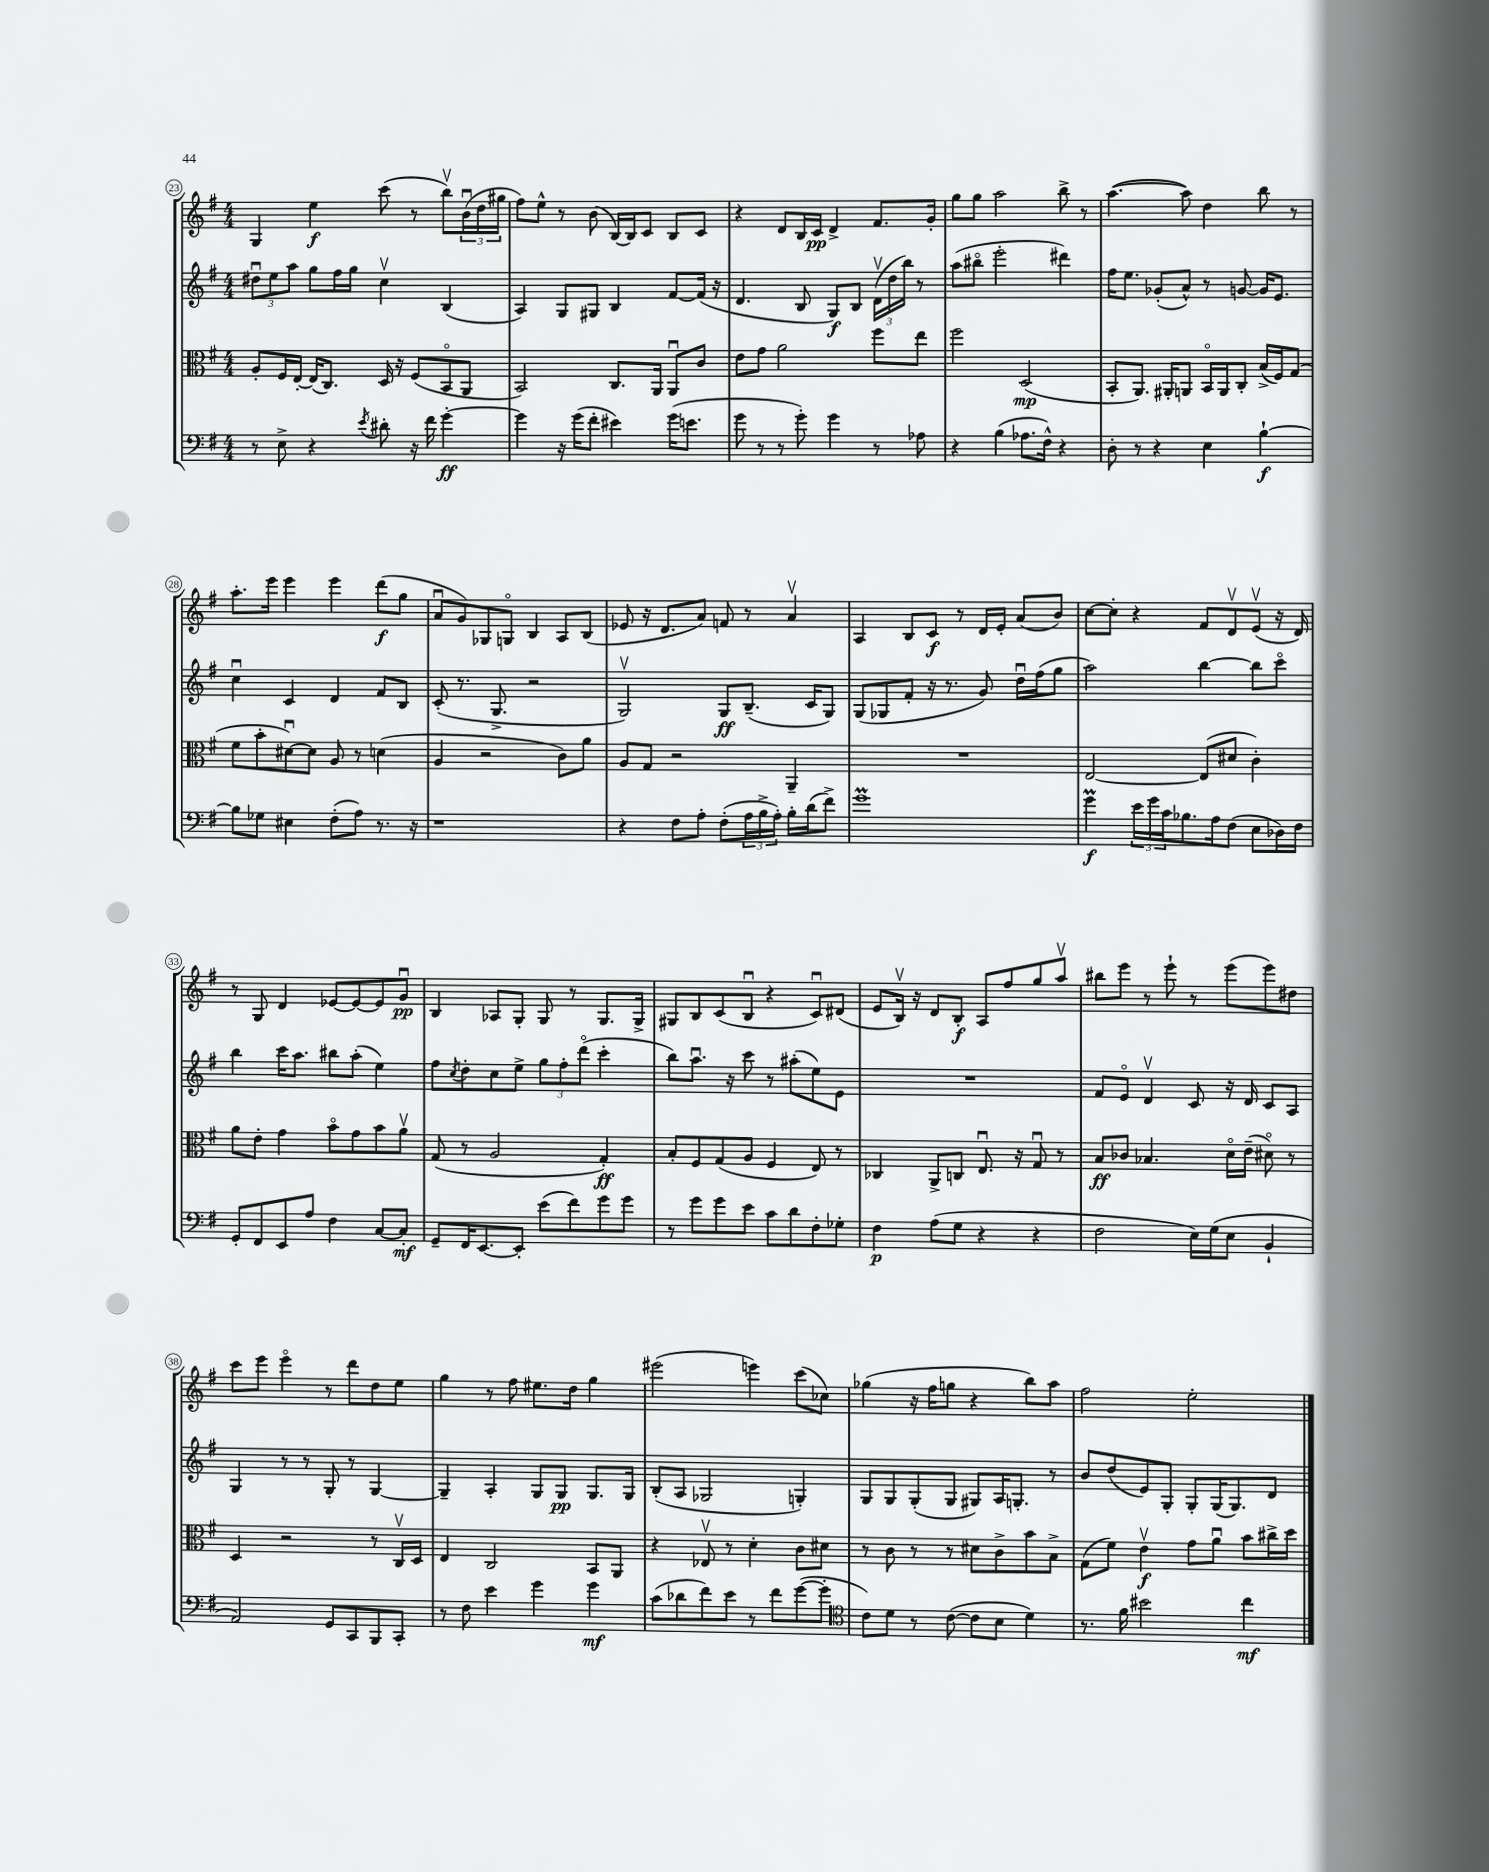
<<
\new StaffGroup <<
\new Staff = "s0" {
    \clef treble \key g \major \numericTimeSignature \time 4/4
    g4 e''4\f c'''8( r8 b''8\upbow) \tuplet 3/2 { b'16\downbow( d''16 gis''16 } |
    fis''8) e''8-^ r8 b'8( b16~) b16 c'8 b8 c'8 |
    r4 d'8 b16 c'16\pp d'4-> fis'8. g'16-. |
    g''8 g''8 a''2 b''8-> r8 |
    a''4.~( a''8) d''4 b''8 r8 |
    a''8.-. e'''16 e'''4 e'''4 d'''8\f( g''8 |
    a'8\downbow g'8) ges8 g8\flageolet b4 a8 b8( |
    ees'8 r16 d'8. a'8) f'8 r8 a'4\upbow |
    a4 b8 c'8\f r8 d'16 e'16-. a'8( b'8) |
    c''8~ c''8-. r4 fis'8 d'8\upbow e'8\upbow( r16 d'16) |
    r8 g8 d'4 ees'8~ ees'8~ ees'8 g'8\downbow\pp |
    b4 aes8 g8-. g8 r8 g8. g16-> |
    gis8 b8 c'8( b8\downbow r4 c'8\downbow) dis'8( |
    e'8 b16\upbow) r16 d'8 b8-.\f a8 fis''8 g''8 a''8\upbow |
    bis''8 e'''8 r8 e'''8-! r8 e'''8( e'''8) dis''8 |
    c'''8 e'''8 e'''4\flageolet r8 d'''8 d''8 e''8 |
    g''4 r8 fis''8 eis''8. d''16 g''4 |
    eis'''2( e'''4) c'''8( ces''8) |
    ges''4( r16 fis''16 g''8 r4 b''8) a''8 |
    fis''2 e''2-. \bar "|." |
}
\new Staff = "s1" {
    \clef treble \key g \major \numericTimeSignature \time 4/4
    \tuplet 3/2 { dis''8\downbow e''8 a''8 } g''8 fis''16 g''16 c''4\upbow b4( |
    a4) g8 gis8 b4 fis'8~ fis'16( r16 |
    d'4. b8 g8\f) b8 \tuplet 3/2 { d'16\upbow( d''16 b''16) } r8 |
    a''8( bis''8\flageolet e'''2-. dis'''4) |
    fis''16 e''8. ges'8-.( a'8-^) r8 g'8~ g'16 e'8. |
    c''4\downbow c'4 d'4 fis'8 b8 |
    c'8-.( r8. g8.-> r2 |
    g2\upbow) g8\ff b8.--( c'16 g8) |
    g8( ges8 fis'8-. r16 r8. g'8) d''16\downbow fis''16( g''8 |
    a''2) b''4~ b''8 c'''8\flageolet |
    b''4 c'''16 a''8. bis''8 a''8-.( e''4) |
    fis''8 \acciaccatura { c''8 } d''8-. c''8 e''8-> \tuplet 3/2 { g''8 fis''8-. d'''8\flageolet( } c'''4-. |
    b''8) a''8.\downbow r16 c'''8 r8 ais''8-.( e''8) e'8 |
    R1 |
    fis'8 e'8\flageolet d'4\upbow c'8 r16 d'16 c'8 a8 |
    g4 r8 r8 g8-. r8 g4~ |
    g4-- a4-. g8 g8\pp g8. g16 |
    b8-.( a8 ges2 g4-.) |
    g8 g8 g8-.( g8 gis8) a16 g8.-. r8 |
    b'8 d''8( e'8) g8-. g8-. g16( g8.) d'8 \bar "|." |
}
\new Staff = "s2" {
    \clef alto \key g \major \numericTimeSignature \time 4/4
    a8-. fis16 e16~-. e16( c8.) d16 r16 fis8( b,8\flageolet a,8 |
    b,2) c8. a,16 a,8\downbow c'8 |
    e'8 g'8 a'2 fis''8 e''8 |
    fis''2 d2\mp( |
    b,8-. a,8.) ais,16-. a,8 b,16\flageolet a,16 c8-. b16->( fis16) g8( |
    fis'8 b'8-. dis'8~\downbow) dis'8 a8 r8 d'4( |
    a4 r2 c'8) a'8 |
    a8 g8 r2 a,4-- |
    R1 |
    e2~ e8( dis'8 c'4-.) |
    a'8 e'8-. g'4 b'8\flageolet g'8 b'8 a'8\upbow |
    g8( r8 a2 g4-.\ff) |
    b8-. fis8 g8( a8 fis4 e8) r8 |
    ces4 a,8-> c8 e8.\downbow r16 g8\downbow r8 |
    b8\ff ces'8 bes4. d'16\flageolet e'16--( dis'8\flageolet) r8 |
    d4 r2 r8 c16\upbow d16 |
    e4 c2 b,8 a,8 |
    r4 ees8\upbow r8 d'4-. c'8 dis'8 |
    r8 c'8 r8 r8 dis'8 c'8-> b'8 b8-> |
    g8( fis'8) e'4\upbow\f g'8 a'8\downbow b'8 cis''16-> d''16 \bar "|." |
}
\new Staff = "s3" {
    \clef bass \key g \major \numericTimeSignature \time 4/4
    r8 e8-> r4 \acciaccatura { e'8 } dis'8-. r16 fis'16 g'4~-.\ff |
    g'4 r16 g'16( fis'8-. eis'4) g'16( e'8. |
    g'8 r8 r8 g'8-.) g'4 r8 aes8 |
    r4 b4( aes8. fis16-^) r4 |
    d8-. r8 r4 e4 b4~-!\f |
    b8 ges8 eis4 fis8-.( a8) r8. r16 |
    r1 |
    r4 fis8 a8-. fis8-.( \tuplet 3/2 { a16 b16-> a16-.) } b16-. d'16( fis'8->) |
    g'1\prall |
    g'4\prall\f \tuplet 3/2 { e'16 g'16 c'16 } bes8. a16 fis8( e8 des16) fis16 |
    g,8-. fis,8 e,8 a8 fis4 c8~ c8-.\mf |
    g,8-- fis,16 e,8.~ e,8-. e'8( fis'8) g'8 g'8 |
    r8 g'8 g'8 e'8 c'8 d'8 fis8-. ges8-. |
    fis4\p a8( g8 r4 r4 |
    fis2 e16) g16( e8 b,4-! |
    a,2) g,8 c,8 b,,8 c,8-. |
    r8 fis8 e'4 g'4 g'4\mf |
    c'8( des'8 fis'8) e'8 r8 fis'8 g'8~( g'8-. |
    \clef tenor c'8) d'8 r8 c'8~( c'8 b8 d'4) |
    r8. fis'16 bis'2 c''4\mf \bar "|." |
}
>>
>>
\layout { \context { \Score currentBarNumber = #23 \override BarNumber.stencil = #(make-stencil-circler 0.1 0.3 ly:text-interface::print) } }
